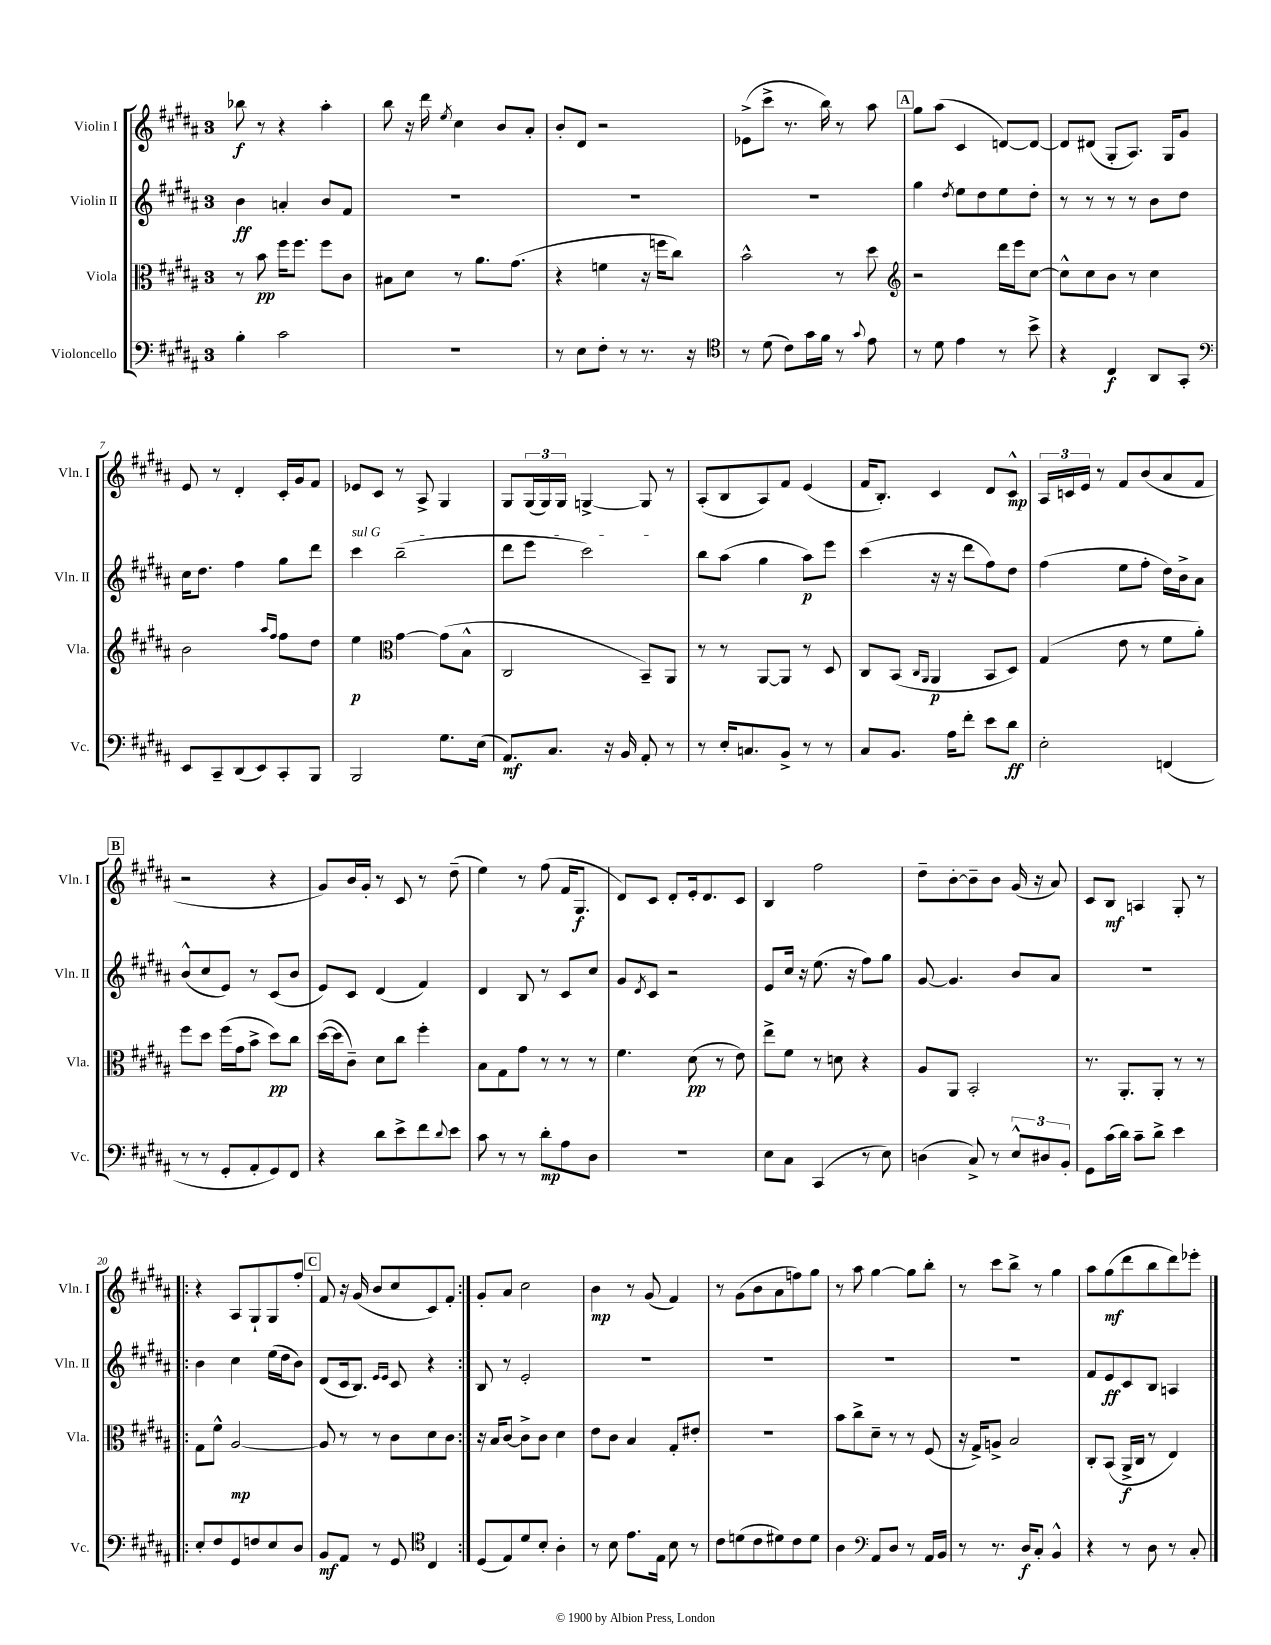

**kern	**kern	**kern	**kern
*staff4	*staff3	*staff2	*staff1
*clefF4	*clefC3	*clefG2	*clefG2
*k[f#c#g#d#a#]	*k[f#c#g#d#a#]	*k[f#c#g#d#a#]	*k[f#c#g#d#a#]
*M3/4	*M3/4	*M3/4	*M3/4
4B'	8r	4b	8bb-
.	8b	.	8r
2c#	16ff#	4a'	4r
.	8.ff#	.	.
.	8ff#	8b	4aa#'
.	8c#	8f#	.
=	=	=	=
2.r	8B#	2.r	8bb
.	8d#	.	16r
.	.	.	16ddd#
.	.	.	8qee
.	8r	.	4cc#
.	8.a#	.	.
.	.	.	8b
.	(8.g#	.	.
.	.	.	8a#'
=	=	=	=
8r	4r	2.r	8b'
8E	.	.	8d#
8F#'	4f	.	2r
8r	.	.	.
8.r	16r	.	.
.	16ff	.	.
.	8cc#)	.	.
16r	.	.	.
=	=	=	=
*clefC4	*	*	*
8r	2b^^	2.r	(8e-^
(8d#	.	.	8ccc#^
8c#)	.	.	8.r
16g#	.	.	.
16f#	.	.	16bb)
8r	8r	.	8r
8qqg#	.	.	.
8e	8dd#	.	8aa#
=	=	=	=
*	*clefG2	*	*
8r	2r	4gg#	8gg#
8d#	.	.	(8aa#
.	.	8qdd#	.
4e	.	8ee	4c#
.	.	8dd#	.
8r	16ddd#	8ee	[8d)
.	16eee	.	.
8b^	[8cc#	8dd#'	8d_
=	=	=	=
4r	8cc#^^]	8r	8d]
.	8cc#	8r	(8d#
4C#	8b	8r	8G#'
.	8r	8r	8.A#)
8AA#	4cc#	8b	.
.	.	.	16G#
8GG#'	.	8dd#	8g#
=	=	=	=
*clefF4	*	*	*
8EE	2b	16cc#	8e
.	.	8.dd#	.
8CC#~	.	.	8r
(8DD#	.	4ff#	4d#'
8EE)	.	.	.
.	16qqaa#	.	.
.	16qqff#	.	.
8CC#'	8ff#	8gg#	16c#'
.	.	.	16g#
8BBB	8dd#	8ddd#	8f#
=	=	=	=
2BBB	4ee	4ccc#	8e-
.	.	.	8c#
*	*clefC3	*	*
.	[4g#	(2bb~	8r
.	.	.	8A#^
8.G#	(8g#]	.	4G#
.	8B^^	.	.
(16E	.	.	.
=	=	=	=
8.AA#)	2C#	8ddd#	8G#
.	.	8eee	(24G#
.	.	.	24G#)
8.C#	.	.	.
.	.	.	24G#
.	.	2ccc#)	[4G^
16r	.	.	.
16BB	.	.	.
8AA#'	8BB~)	.	8G]
8r	8AA#	.	8r
=	=	=	=
8r	8r	8bb	(8A#'
16E'	8r	(8aa#	8B
8.C	.	.	.
.	[8AA#	4gg#	8A#)
8BB^	8AA#]	.	8f#
8r	8r	8aa#)	(4e
8r	8D#	8eee	.
=	=	=	=
8C#	8C#	(4ccc#	16f#
.	.	.	8.B')
8.BB	(8BB	.	.
.	16qqC#	.	.
.	16qqAA#	.	.
.	4AA#	16r	4c#
16A#	.	16r	.
8f#'	.	8ddd#	.
8e	8BB	8ff#)	8d#
8d#	8D#)	8dd#	8c#^^
=	=	=	=
2E'	(4G#	(4ff#	24A#
.	.	.	24c
.	.	.	24e
.	.	.	8r
.	8e	8ee	8f#
.	8r	8ff#'	(8b
(4FF	8f#	16dd#)	8a#
.	.	16b^	.
.	8a#')	8a#	8f#
=	=	=	=
8r	8ff#	(8b^^	2r
8r	8dd#	8cc#	.
8GG#'	(16ff#	8e)	.
.	16g#	.	.
8AA#'	8b^	8r	.
8GG#)	8dd#)	(8c#	4r
8FF#	8cc#	8b	.
=	=	=	=
4r	([16dd#	8e)	8g#)
.	16dd#]	.	.
.	8c#~)	8c#	16b
.	.	.	16g#'
8d#	8d#	(4d#	8r
8e^	8cc#	.	8c#
8f#	4ff#'	4f#)	8r
8qqd#	.	.	.
8e	.	.	(8dd#~
=	=	=	=
8c#	8B	4d#	4ee)
8r	8G#	.	.
8r	8g#	8B	8r
8d#'	8r	8r	(8ff#
8A#	8r	8c#	16f#
.	.	.	8.G#
8D#	8r	8cc#	.
=	=	=	=
2.r	4.f#	8g#	8d#)
.	.	8qd#	.
.	.	8c#	8c#
.	.	2r	8d#'
.	(8d#	.	16e'
.	.	.	8.d#
.	8r	.	.
.	8e)	.	8c#
=	=	=	=
8E	8ee^	8e	4B
8C#	8f#	16cc#	.
.	.	16r	.
(4CC#	8r	(8.ee	2ff#
.	8d	.	.
.	.	16r	.
8r	4r	8ff#)	.
8E)	.	8gg#	.
=	=	=	=
(4D	8A#	[8g#	8dd#~
.	8AA#	4.g#]	[8b'
8C#^)	2BB'	.	8b~]
8r	.	.	8b
12E^^	.	8b	(16g#
.	.	.	16r
12D#	.	.	.
.	.	8a#	8a#)
12BB'	.	.	.
=	=	=	=
8GG#	8.r	2.r	8c#
(16c#	.	.	8B
16d#)	8.AA#'	.	.
8c#~	.	.	4A
8d#^	8AA#'	.	.
4e	8r	.	8G#'
.	8r	.	8r
=!|:	=!|:	=!|:	=!|:
8E'	8G#	4b	4r
8F#	8f#^^	.	.
8GG#	[2A#	4cc#	8A#
8F	.	.	8G#`
8E	.	(16ee	8G#
.	.	16dd#	.
8D#	.	8b)	8ff#'
=	=	=	=
8BB	8A#]	(8d#	8f#
8AA#	8r	16c#	16r
.	.	8.B)	(16g#
8r	8r	.	8b
.	.	16qqe	.
.	.	16qqe	.
8GG#	8c#	8c#	8cc#
*clefC4	*	*	*
4C#	8d#	4r	8c#)
.	8c#	.	8f#'
=:|!	=:|!	=:|!	=:|!
(8D#	16r	8B	8g#'
.	16B	.	.
8E)	[8c#	8r	8a#
8d#	8c#^]	2e'	2cc#
8B'	8c#	.	.
4A#'	4d#	.	.
=	=	=	=
8r	8e	2.r	4b
8B	8c#	.	.
8.e	4B	.	8r
.	.	.	(8g#
16E	.	.	.
8B	8G#'	.	4f#)
8r	8e#'	.	.
=	=	=	=
8c#	2.r	2.r	8r
(8d	.	.	(8g#
8c#	.	.	8b
8d#)	.	.	8a#
8c#	.	.	8ff)
8d#	.	.	8gg#
=	=	=	=
4A#	8b	2.r	8r
.	8cc#^	.	8aa#
*clefF4	*	*	*
8AA#	8d#~	.	[4gg#
8D#	8r	.	.
8r	8r	.	8gg#]
16AA#	(8F#	.	8bb'
16BB	.	.	.
=	=	=	=
8r	16r	2.r	8r
.	16G#^)	.	.
8.r	8A^	.	8ccc#
.	2B	.	8bb^
16D#	.	.	.
8C#'	.	.	8r
4BB^^	.	.	4gg#
=	=	=	=
4r	8C#'	8f#	8aa#
.	(8BB	8e	(8gg#
8r	16AA#^	8c#	8ddd#
.	16C#	.	.
8D#	8r	8B	8bb
8r	4E)	4A	8ddd#)
8C#'	.	.	8eee-'
==	==	==	==
*-	*-	*-	*-
